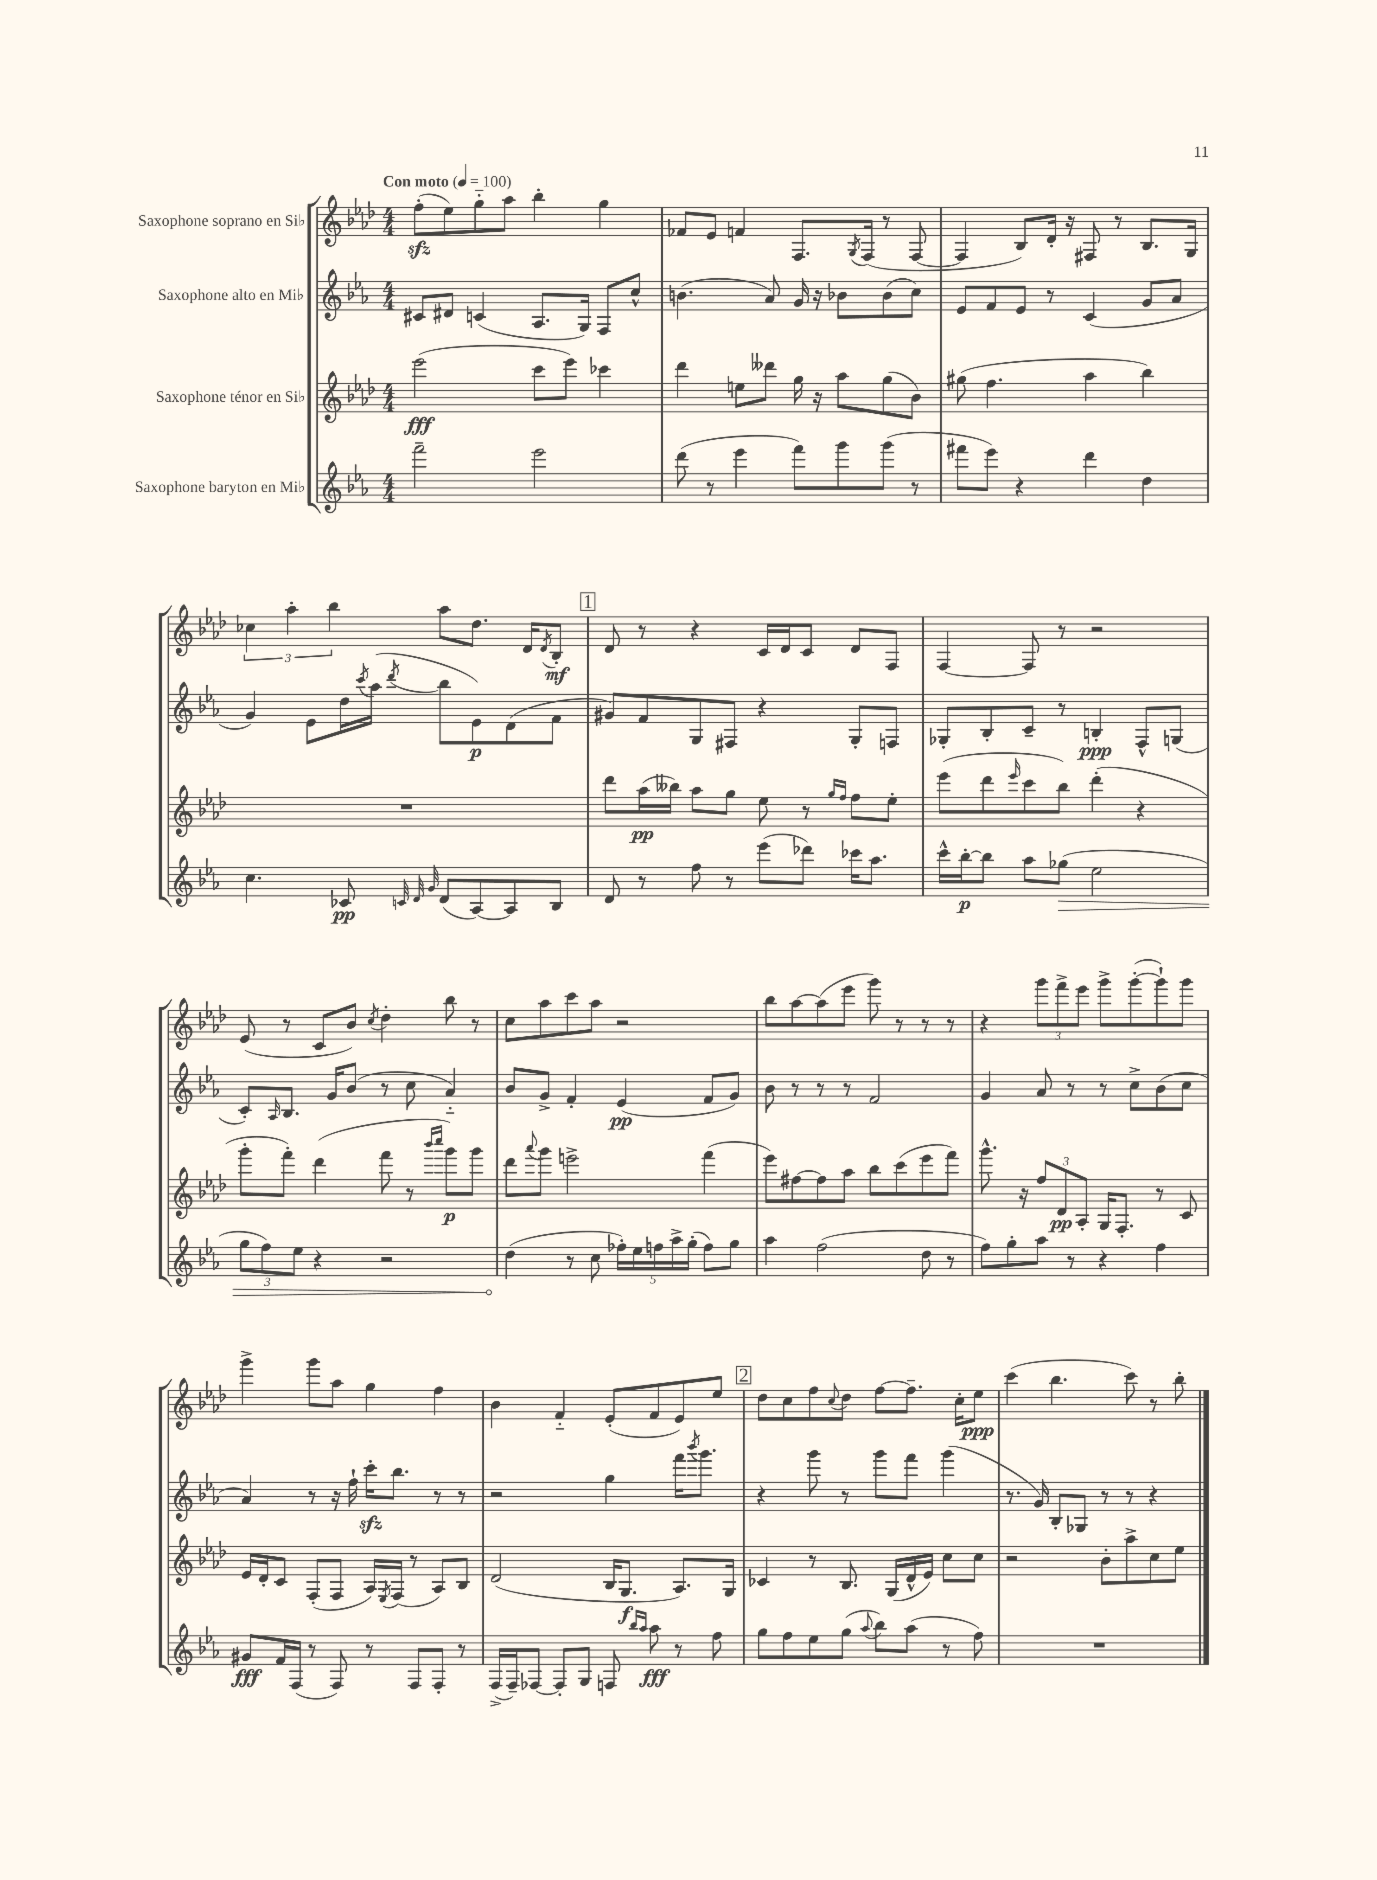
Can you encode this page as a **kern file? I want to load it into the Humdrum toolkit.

**kern	**dynam	**kern	**dynam	**kern	**dynam	**kern	**dynam
*part4	*part4	*part3	*part3	*part2	*part2	*part1	*part1
*staff4	*staff4	*staff3	*staff3	*staff2	*staff2	*staff1	*staff1
*I"Saxophone baryton en Mi♭	*	*I"Saxophone ténor en Si♭	*	*I"Saxophone alto en Mi♭	*	*I"Saxophone soprano en Si♭	*
*clefG2	*	*clefG2	*	*clefG2	*	*clefG2	*
*k[b-e-a-]	*	*k[b-e-a-d-]	*	*k[b-e-a-]	*	*k[b-e-a-d-]	*
*M4/4	*	*M4/4	*	*M4/4	*	*M4/4	*
*MM100	*	*MM100	*	*MM100	*	*MM100	*
=1	=1	=1	=1	=1	=1	=1	=1
!	!	!	!	!	!	!LO:TX:a:B:t=Con moto	!
2fff~\	.	(2eee-\	fff	8c#X/L	.	(8ffzz'\L	.
.	.	.	.	8d#X/J	.	8ee-\)	.
.	.	.	.	(4cn/	.	8gg\	.
.	.	.	.	.	.	8aa-\J	.
2eee-\	.	8ccc\L	.	8.A-/L	.	4bb-'\	.
.	.	8eee-\J)	.	.	.	.	.
.	.	.	.	16G/Jk)	.	.	.
.	.	4ccc-X\	.	8F/L	.	4gg\	.
.	.	.	.	8cc^^/J	.	.	.
=2	=2	=2	=2	=2	=2	=2	=2
(8ddd\	.	4ddd-\	.	(4.bn\	.	8f-X/L	.
8r	.	.	.	.	.	8e-/J	.
4eee-\	.	8een\L	.	.	.	4fn/	.
.	.	8ddd--X\J	.	8a-/)	.	.	.
8fff\L)	.	16gg\	.	16g/	.	8.F/L	.
.	.	16r	.	16r	.	.	.
8ggg\	.	8aa-\L	.	8b-X\L	.	.	.
.	.	.	.	.	.	8qG/	.
.	.	.	.	.	.	(16F/Jk	.
(8ggg\J	.	(8gg\	.	(8b-\	.	8r	.
8r	.	8b-\J)	.	8cc\J)	.	[8F/	.
=3	=3	=3	=3	=3	=3	=3	=3
8fff#X\L	.	(8gg#X\	.	8e-/L	.	4F/]	.
8eee-\J)	.	4.ff\	.	8f/	.	.	.
4r	.	.	.	8e-/J	.	8B-/L)	.
.	.	.	.	8r	.	16d-'/Jk	.
.	.	.	.	.	.	16r	.
4ddd\	.	4aa-\	.	(4c/	.	8F#X/	.
.	.	.	.	.	.	8r	.
4dd\	.	4bb-\)	.	8g/L	.	8.B-/L	.
.	.	.	.	8a-/J	.	.	.
.	.	.	.	.	.	16G/Jk	.
!!LO:LB:g=z
=4	=4	=4	=4	=4	=4	=4	=4
4.cc\	.	1r	.	4g/)	.	6cc-X\	.
.	.	.	.	.	.	6aa-'\	.
.	.	.	.	8e-\L	.	.	.
.	.	.	.	.	.	6bb-\	.
8c-X/	pp	.	.	16dd\L	.	.	.
.	.	.	.	8qccc/	.	.	.
.	.	.	.	(16aa-\JJ	.	.	.
32qqcn/	.	.	.	.	.	.	.
32qqd/	.	.	.	.	.	.	.
32qqg/	.	.	.	8qddd/	.	.	.
(8d/L	.	.	.	8bb-\L	.	8aa-\L	.
[8A-/)	.	.	.	8e-\)	p	8.dd-\J	.
8A-/]	.	.	.	(8d\	.	.	.
.	.	.	.	.	.	16d-/KL	.
.	.	.	.	.	.	8qd-/	.
8B-/J	.	.	.	8f\J	.	8B-'/J	mf
!!LO:REH:place=s1:t=1
=5	=5	=5	=5	=5	=5	=5	=5
8d/	.	8ddd-\L	.	8g#X/L)	.	8d-/	.
8r	.	(16aa-\L	pp	8f/	.	8r	.
.	.	16bb--X\JJ)	.	.	.	.	.
8ff\	.	8aa-\L	.	8G/	.	4r	.
8r	.	8gg\J	.	8F#X/J	.	.	.
(8eee-\L	.	8ee-\	.	4r	.	16c/LL	.
.	.	.	.	.	.	16d-/J	.
8ddd-X\J)	.	8r	.	.	.	8c/J	.
.	.	16qqgg/LL	.	.	.	.	.
.	.	16qqff/JJ	.	.	.	.	.
16ccc-X\KL	.	8ff\L	.	8G'/L	.	8d-/L	.
8.aa-\J	.	.	.	.	.	.	.
.	.	8ee-'\J	.	8Fn/J	.	8F/J	.
=6	=6	=6	=6	=6	=6	=6	=6
16ccc^^\LL	.	(8eee-\L	.	8G-X'/L	.	[4F/	.
[16bb-'\J	p	.	.	.	.	.	.
8bb-\J]	.	8ddd-\	.	8B-'/	.	.	.
.	.	16qqeee-/	.	.	.	.	.
8aa-\L	.	8ccc\	.	8c~/J	.	8F/]	.
!	!LO:HP:b	!	!	!	!	!	!
(8gg-X\J	>	8bb-\J)	.	8r	.	8r	.
2ee-\	.	(4ddd-'\	.	4Bn'/	ppp	2r	.
.	.	4r	.	8F^^/L	.	.	.
.	.	.	.	(8Gn/J	.	.	.
!!LO:LB:g=z
=7	=7	=7	=7	=7	=7	=7	=7
12gg\L	.	8ggg'\L	.	8c'/L)	.	(8e-/	.
12ff\)	.	.	.	.	.	.	.
.	.	.	.	16qqA-/	.	.	.
.	.	8fff'\J)	.	8.B-/J	.	8r	.
12ee-\J	.	.	.	.	.	.	.
4r	.	(4ddd-\	.	.	.	8c/L	.
.	.	.	.	16g/KL	.	.	.
.	.	.	.	(8b-/J	.	8b-/J)	.
.	.	.	.	.	.	8qcc/	.
2r	.	8fff\	.	8r	.	4dd-'\	.
.	.	8r	.	8cc\	.	.	.
.	.	16qqbbb-/LL	.	.	.	.	.
.	.	16qqcccc/JJ	.	.	.	.	.
.	.	8ggg\L)	p	4a-/)	.	8bb-\	.
.	.	8ggg\J	.	.	.	8r	.
=8	=8	=8	=8	=8	=8	=8	=8
(4dd\	.	8ddd-\L	.	8b-/L	.	8cc\L	.
.	.	8qqaaa-/	.	.	.	.	.
.	.	8ggg\J	.	8g^/J	.	8aa-\	.
8r	]	2eeen^\	.	4f'/	.	8ccc\	.
8cc\	.	.	.	.	.	8aa-\J	.
20ff-X'\LL)	.	.	.	(4e-/	pp	2r	.
20ee-\	.	.	.	.	.	.	.
20ffn\	.	.	.	.	.	.	.
20aa-^\	.	.	.	.	.	.	.
(20gg'\JJ	.	.	.	.	.	.	.
8ff\L)	.	(4fff\	.	8f/L	.	.	.
8gg\J	.	.	.	8g/J)	.	.	.
=9	=9	=9	=9	=9	=9	=9	=9
4aa-\	.	8eee-\L)	.	8b-\	.	8bb-\L	.
.	.	[8ff#X\	.	8r	.	[8aa-\	.
(2ff\	.	8ff#\]	.	8r	.	(8aa-\]	.
.	.	8aa-\J	.	8r	.	8eee-\J	.
.	.	8bb-\L	.	2f/	.	8ggg\)	.
.	.	(8ccc\	.	.	.	8r	.
8dd\	.	8eee-\	.	.	.	8r	.
8r	.	8fff\J)	.	.	.	8r	.
=10	=10	=10	=10	=10	=10	=10	=10
8ff\L)	.	8.ggg^^\	.	4g/	.	4r	.
8gg'\	.	.	.	.	.	.	.
.	.	16r	.	.	.	.	.
8aa-\J	.	12ff/L	.	8a-/	.	12ggg\L	.
.	.	12d-/	pp	.	.	12fff^\	.
8r	.	.	.	8r	.	.	.
.	.	12A-'/J	.	.	.	12eee-\J	.
4r	.	16G/KL	.	8r	.	8ggg^\L	.
.	.	8.F'/J	.	.	.	.	.
.	.	.	.	8cc^\L	.	([8ggg'\	.
4ff\	.	8r	.	(8b-\	.	8ggg`\])	.
.	.	8c/	.	8cc\J	.	8ggg\J	.
!!LO:LB:g=z
=11	=11	=11	=11	=11	=11	=11	=11
8g#X/L	fff	16e-/LL	.	4a-/)	.	4ggg^\	.
.	.	16d-'/J	.	.	.	.	.
16f/L	.	8c/J	.	.	.	.	.
(16F/JJ	.	.	.	.	.	.	.
8r	.	(8F'/L	.	8r	.	8ggg\L	.
8F/)	.	8F/J	.	16r	.	8aa-\J	.
.	.	.	.	16ff`\	.	.	.
8r	.	16A-/LL)	.	16ccczz'\KL	.	4gg\	.
.	.	8qE-/	.	.	.	.	.
.	.	(16F/JJ	.	8.bb-\J	.	.	.
8F/L	.	8r	.	.	.	.	.
8F'/J	.	8A-/L)	.	8r	.	4ff\	.
8r	.	8B-/J	.	8r	.	.	.
=12	=12	=12	=12	=12	=12	=12	=12
(16F^/LL	.	(2d-/	.	2r	.	4b-\	.
16F~/J)	.	.	.	.	.	.	.
[8F-X/J	.	.	.	.	.	.	.
8F-'/L]	.	.	.	.	.	4f/	.
8G/J	.	.	.	.	.	.	.
8Fn/	.	16B-/KL	.	4gg\	.	(8e-'/L	.
.	.	8.G/J	f	.	.	.	.
16qqbb-/LL	.	.	.	.	.	.	.
16qqaa-/JJ	.	.	.	.	.	.	.
8aa-\	fff	.	.	.	.	8f/	.
8r	.	8.A-/L)	.	16fff\KL	.	8e-/)	.
.	.	.	.	8qbbb-/	.	.	.
.	.	.	.	8.ggg\J	.	.	.
8ff\	.	.	.	.	.	8ee-/J	.
.	.	16G/Jk	.	.	.	.	.
!!LO:REH:place=s1:t=2
=13	=13	=13	=13	=13	=13	=13	=13
8gg\L	.	4c-X/	.	4r	.	8dd-\L	.
8ff\	.	.	.	.	.	8cc\	.
8ee-\	.	8r	.	8ggg\	.	8ff\	.
.	.	.	.	.	.	8qqcc/	.
(8gg\J	.	8.B-/	.	8r	.	8dd-\J	.
8qqaa-/	.	.	.	.	.	.	.
8bb-\L)	.	.	.	8ggg\L	.	[8ff\L	.
.	.	(16G/LL	.	.	.	.	.
(8aa-\J	.	16d-^^/	.	8fff\J	.	8.ff~\J]	.
.	.	16e-/JJ)	.	.	.	.	.
8r	.	8cc\L	.	(4ggg\	.	.	.
.	.	.	.	.	.	16cc'\KL	.
8ff\)	.	8cc\J	.	.	.	8ee-\J	ppp
=14	=14	=14	=14	=14	=14	=14	=14
1r	.	2r	.	8.r	.	(4ccc\	.
.	.	.	.	16g/)	.	.	.
.	.	.	.	8B-'/L	.	4.bb-\	.
.	.	.	.	8G-X/J	.	.	.
.	.	8b-'\L	.	8r	.	.	.
.	.	8aa-^\	.	8r	.	8ccc\)	.
.	.	8cc\	.	4r	.	8r	.
.	.	8ee-\J	.	.	.	8bb-'\	.
==	==	==	==	==	==	==	==
*-	*-	*-	*-	*-	*-	*-	*-
